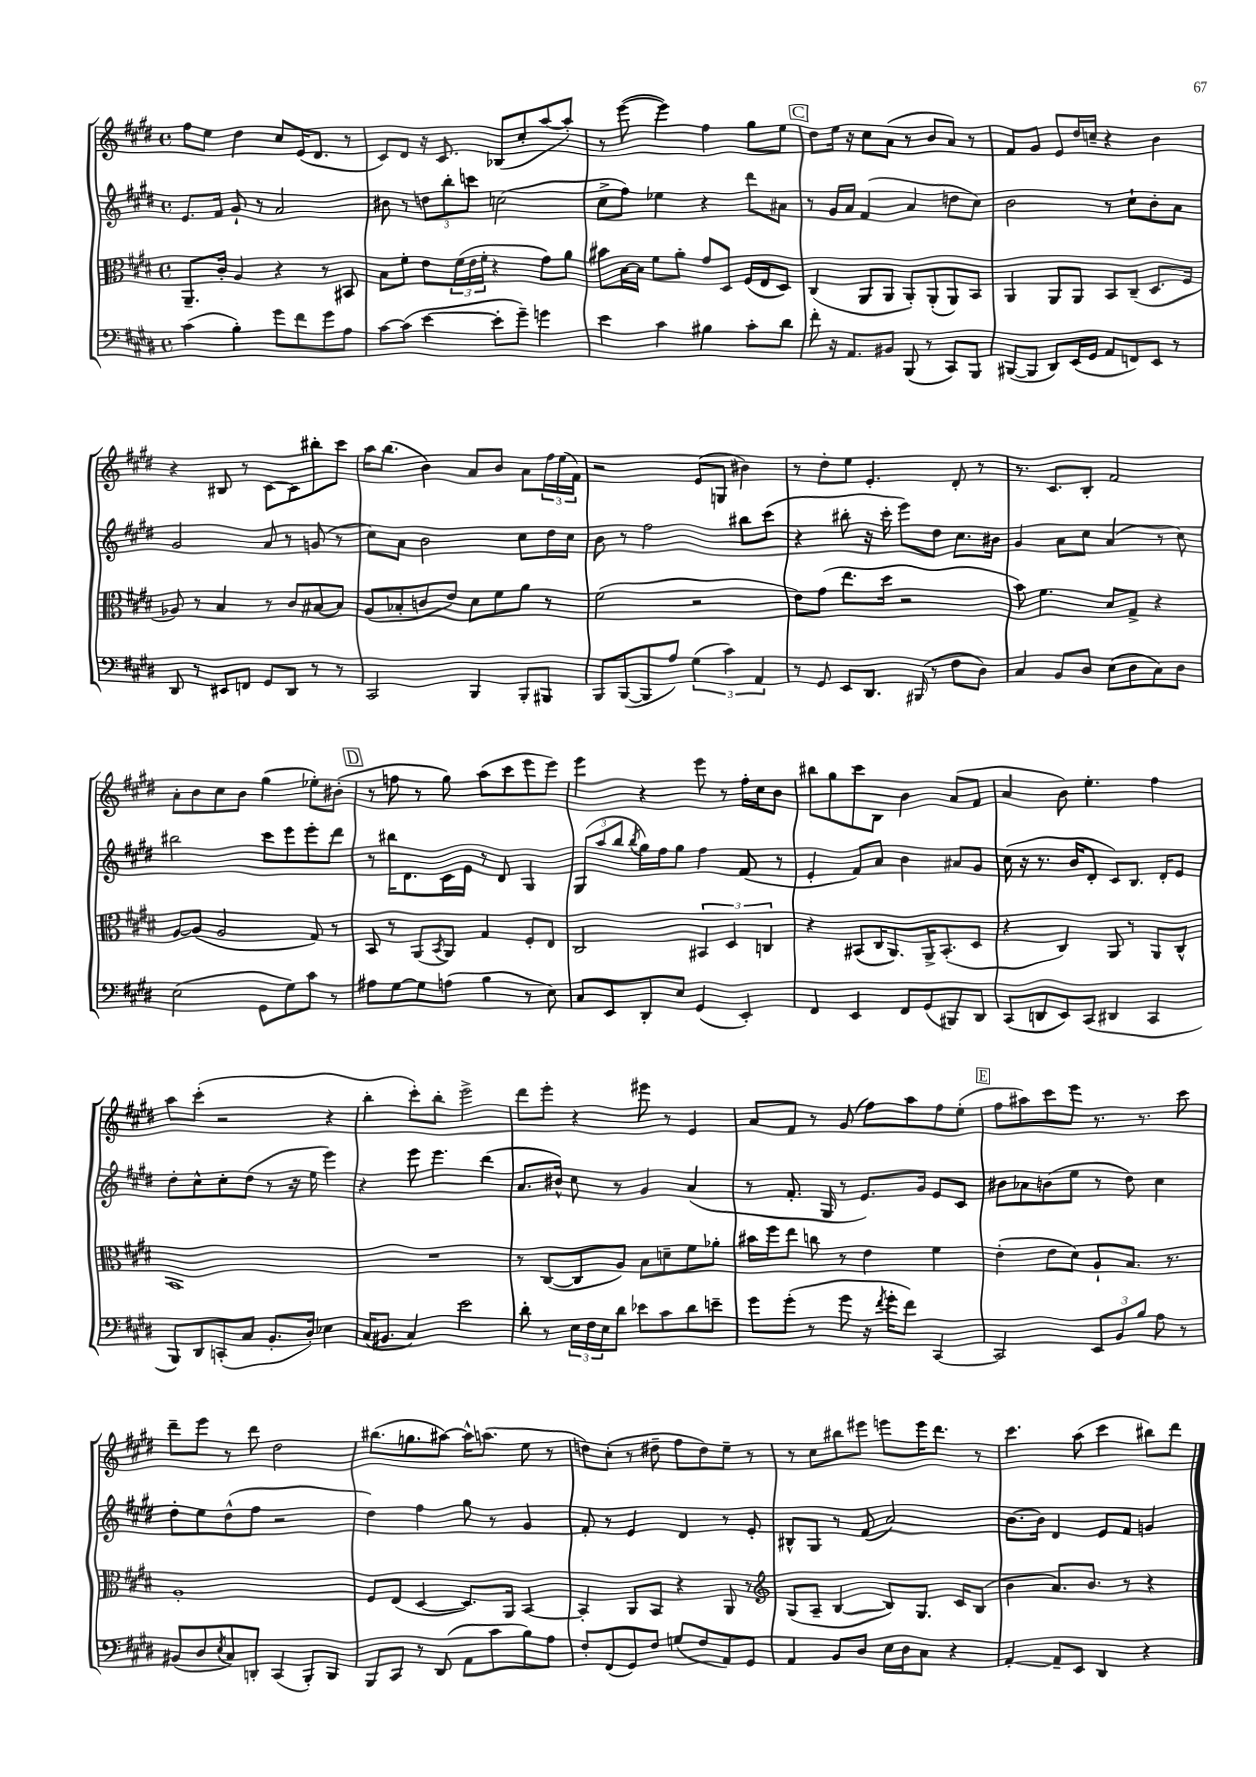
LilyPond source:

<<
\new StaffGroup <<
\new Staff = "s0" {
    \clef treble \key e \major \defaultTimeSignature \time 4/4
    fis''8 e''8 dis''4 cis''8 e'16( dis'8. r8 |
    cis'8) dis'8 r16 cis'8. bes8( cis''8-. a''8~ a''8-.) |
    r8 e'''8~( e'''4) fis''4 gis''8 e''8 |
    \mark \markup { \box "C" } dis''8 e''16 r16 cis''8 a'8( r8 b'8 a'8) r8 |
    fis'8 gis'8 e'8 dis''16 c''16-- r4 b'4 |
    r4 bis8 r8 cis'8~ cis'8 bis''8-. cis'''8 |
    a''16 b''8.( b'4) a'8 b'8 a'8 \tuplet 3/2 { fis''16 e''16( fis'16) } |
    r2 e'8( g8 bis'4) |
    r8 dis''8-. e''8 e'4.-. dis'8-. r8 |
    r8. cis'8. b8-. fis'2 |
    a'8-. b'8 cis''8 b'8 gis''4( ees''8-.) bis'8-.( |
    \mark \markup { \box "D" } r8 f''8 r8 gis''8) a''8( cis'''8 e'''8 e'''8) |
    e'''4 r4 e'''8 r8 fis''16-. cis''16 b'8 |
    bis''8 gis''8 cis'''8 b8 b'4 a'8( fis'8 |
    a'4 b'8) e''4.-. fis''4 |
    a''8 cis'''8-.( r2 r4 |
    b''4-. cis'''8-.) b''8-. e'''2-> |
    dis'''8 e'''8-. r4 eis'''8 r8 e'4 |
    a'8 fis'8 r8 gis'8( fis''8) a''8 fis''8 e''8-.( |
    \mark \markup { \box "E" } fis''8 ais''8) cis'''8 e'''8 r8. r8. cis'''8 |
    dis'''8-- e'''8 r8 dis'''8 dis''2 |
    bis''8.( g''8. ais''8~) ais''16-^ a''8.( e''8 r8 |
    d''8) cis''8-.( r8 dis''8-- fis''8 dis''8) e''8-- r8 |
    r8 cis''8 bis''8 eis'''8 e'''8 e'''16 dis'''8. r8 |
    cis'''4. a''8( cis'''4 bis''8) dis'''8 \bar "|." |
}
\new Staff = "s1" {
    \clef treble \key e \major \defaultTimeSignature \time 4/4
    e'8. fis'16 gis'8-! r8 a'2 |
    bis'8 r8 \tuplet 3/2 { d''8 b''8-. c'''8 } c''2( |
    cis''8-> fis''8) ees''4 r4 dis'''8 ais'8 |
    \mark \markup { \box "C" } r8 gis'16 a'16 fis'4( a'4 d''8 cis''8) |
    b'2 r8 cis''8-! b'8-. a'8 |
    gis'2 a'8 r8 g'8( r8 |
    cis''8) a'8 b'2 cis''8 dis''16 cis''16 |
    b'8 r8 fis''2 bis''8 cis'''8( |
    r4 bis''8-. r16 cis'''16-. e'''8) dis''8 cis''8. bis'16 |
    gis'4 a'8 cis''8 a'4( r8 cis''8) |
    bis''2 cis'''8 e'''8 e'''8-. dis'''8 |
    \mark \markup { \box "D" } r8 bis''16 dis'8. cis'16 e'16 r8 dis'8 gis4 |
    \tuplet 3/2 { gis8( a''8 b''8 } \acciaccatura { b''8 } gis''16) fis''16 gis''8 fis''4 fis'8( r8 |
    e'4-. fis'8) a'8 b'4 ais'8 gis'8 |
    cis''16( r16 r8. b'16 dis'8-. cis'8) b8. dis'16-. e'8 |
    dis''8-. cis''8-^ cis''8-. dis''8( r8 r16 e''16 e'''4) |
    r4 e'''8 e'''4. dis'''4( |
    a'8. bis'16-^) cis''8 r8 gis'4 a'4( |
    r8 fis'8.-. gis16 r8 e'8.) gis'16 e'8 cis'8 |
    \mark \markup { \box "E" } bis'8 aes'8 b'8( e''8 r8 dis''8) cis''4 |
    dis''8-. e''8 dis''8-^( fis''8 r2 |
    dis''4) fis''4 gis''8 r8 gis'4 |
    fis'8-. r8 e'4 dis'4 r8 e'8-. |
    bis8-^ gis8 r8 fis'8( a'2) |
    b'8.~ b'16 dis'4 e'8 fis'8 g'4 \bar "|." |
}
\new Staff = "s2" {
    \clef alto \key e \major \defaultTimeSignature \time 4/4
    a,8.-- cis'16-. a4 r4 r8 bis,8 |
    b8 fis'8-. e'8 \tuplet 3/2 { fis'16( e'16 fis'16-. } r4 gis'8) a'8 |
    bis'8 b16~ b16 fis'8 a'8-. gis'8 dis8 fis16( e16 dis8) |
    \mark \markup { \box "C" } cis4( a,8 a,8 a,8-.) a,8-.( a,8) b,8 |
    a,4 a,8 a,8 b,8 cis8--( dis8. fis16 |
    aes8) r8 b4 r8 cis'8 bis8~ bis8 |
    a8( bes8-. c'8 e'8) dis'8 fis'8 a'8 r8 |
    fis'2( r2 |
    e'8) gis'8( e''8. dis''16 r2 |
    b'8) fis'4. dis'8 gis8-> r4 |
    a8~ a8( a2 gis8) r8 |
    \mark \markup { \box "D" } b,8 r8 a,8( \acciaccatura { b,8 } a,8) gis4 fis8-. e8 |
    cis2 \tuplet 3/2 { bis,4 dis4 c4 } |
    r4 bis,8( cis16 a,8.) a,16-> bis,8.-.( dis8 |
    r4 cis4) a,8 r8 a,8 cis8-^ |
    b,1 |
    R1 |
    r8 cis8~( cis8 a8) b8 d'8-- fis'8 aes'8-. |
    bis'16 fis''16 e''8 c''8 r8 e'4 fis'4 |
    \mark \markup { \box "E" } e'4-.( e'8 dis'8) a8-! b8. r8. |
    a1-. |
    fis8 e8( dis4~ dis8.) a,16 b,4~ |
    b,4-. a,8 b,8 r4 a,8 r8 |
    \clef treble gis8( a8-- b4~ b8) gis8. cis'16 b8( |
    b'4 a'8.) b'8. r8 r4 \bar "|." |
}
\new Staff = "s3" {
    \clef bass \key e \major \defaultTimeSignature \time 4/4
    cis'4( b4-.) gis'8 fis'8 gis'8 a8 |
    cis'8~ cis'8( e'4~ e'8-. gis'8--) g'4 |
    e'4 cis'4 bis4 cis'8-. dis'8 |
    \mark \markup { \box "C" } fis'8-. r16 a,8. bis,8 b,,8( r8 cis,8) b,,8 |
    bis,,8~( bis,,8 dis,8) e,16( gis,16 a,8 f,8) e,8 r8 |
    dis,8 r8 eis,8 f,8 gis,8 dis,8 r8 r8 |
    cis,2 b,,4 b,,8-. bis,,8 |
    b,,8 b,,8~( b,,8 a8) \tuplet 3/2 { gis4( cis'4) a,4 } |
    r8 gis,8 e,8 dis,8. bis,,16( r8 fis8 dis8) |
    cis4 b,8 dis8 e8( dis8 cis8) dis8 |
    e2( gis,8 gis8) cis'8 r8 |
    \mark \markup { \box "D" } ais8 gis8~ gis8 a8( b4 r8 e8) |
    cis8 e,8 dis,8-. e8 gis,4( e,4-.) |
    fis,4 e,4 fis,8 gis,8( bis,,8) dis,8 |
    cis,8( d,8 e,8) cis,8( dis,4 cis,4 |
    b,,8) dis,8 c,8-.( cis8 b,8.-. dis16-.) ees4 |
    cis16( bis,8. cis4) e'2 |
    dis'8-. r8 \tuplet 3/2 { e16 fis16 e16 } dis'8 ees'8 cis'8 dis'8 e'8-- |
    gis'8 gis'8-.( r8 gis'8 r16 \acciaccatura { fis'8 } gis'16-. fis'8) cis,4~ |
    \mark \markup { \box "E" } cis,2 \tuplet 3/2 { e,8 b,8 b8 } a8 r8 |
    bis,8( dis8 \acciaccatura { e8 } cis8) d,8-. cis,4( b,,8-.) b,,8 |
    b,,8 cis,8 r8 dis,8( a,8 cis'8 b8) a8 |
    fis8-. fis,8( gis,8) fis8 g8( fis8 a,8) gis,8 |
    a,4 b,8 dis8 e16 dis16 cis8 r4 |
    a,4~-. a,8-- e,8 dis,4 r4 \bar "|." |
}
>>
>>
\layout { \context { \Score \remove "Bar_number_engraver" } }
